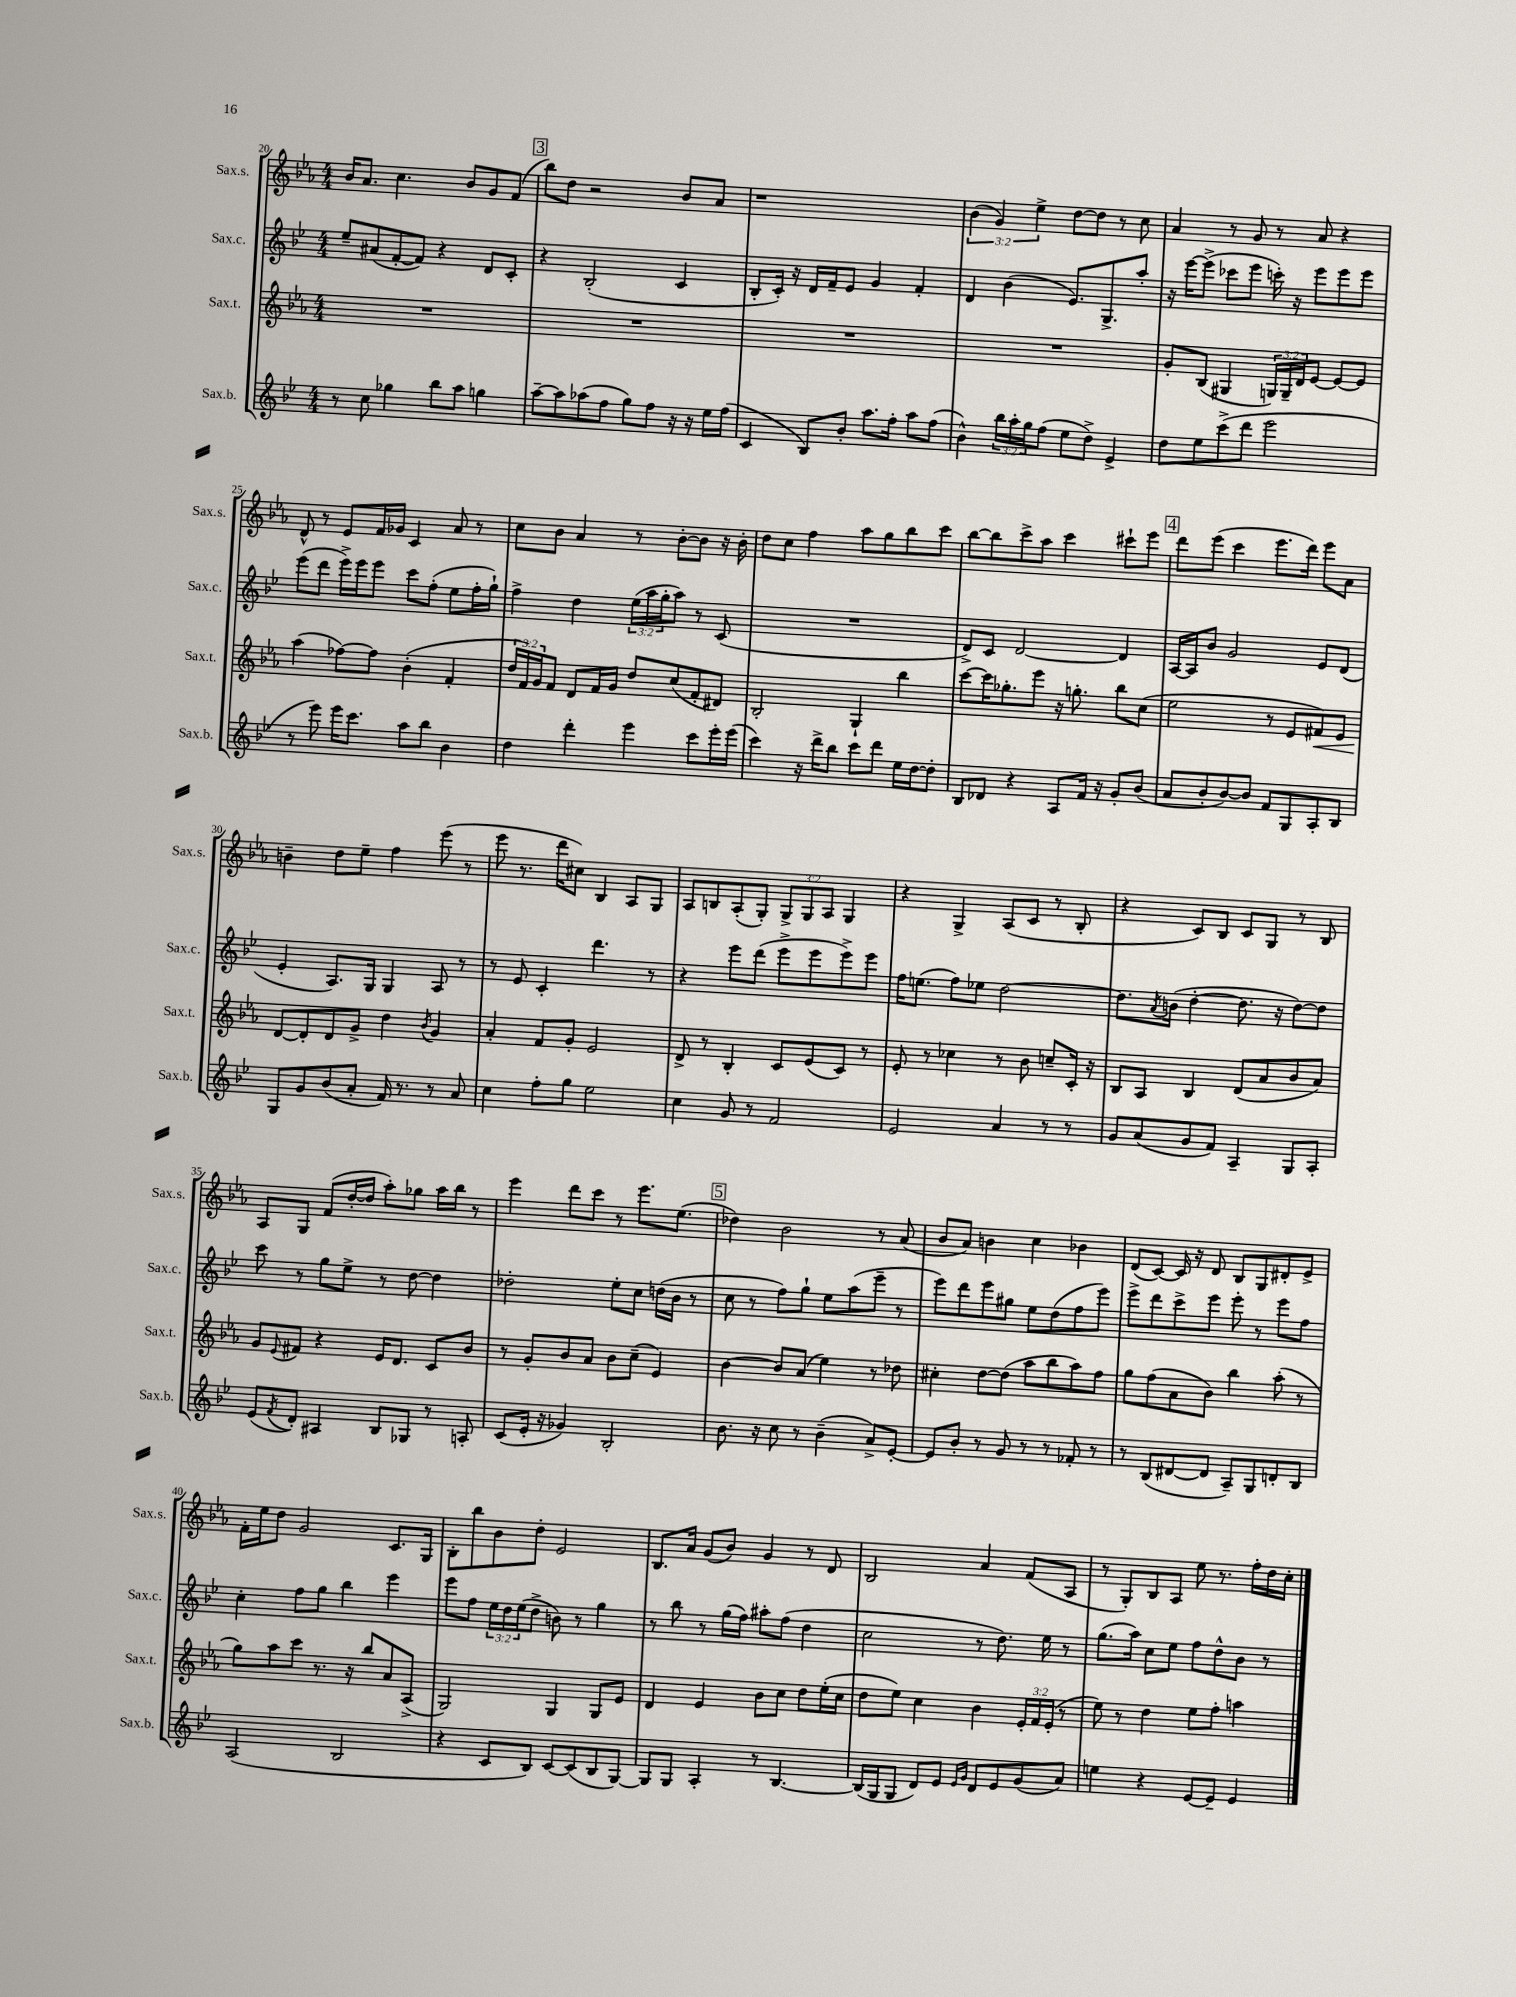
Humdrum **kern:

**kern	**kern	**dynam	**kern	**kern
*part4	*part3	*part3	*part2	*part1
*staff4	*staff3	*staff3	*staff2	*staff1
*I"Sax.b.	*I"Sax.t.	*	*I"Sax.c.	*I"Sax.s.
*I'Sax.b.	*I'Sax.t.	*	*I'Sax.c.	*I'Sax.s.
*clefG2	*clefG2	*	*clefG2	*clefG2
*k[b-e-]	*k[b-e-a-]	*	*k[b-e-]	*k[b-e-a-]
*M4/4	*M4/4	*	*M4/4	*M4/4
=20	=20	=20	=20	=20
8r	1r	.	8ee-~/L	16b-/KL
.	.	.	.	8.a-/J
8cc\	.	.	(8a#X/	.
4gg-X\	.	.	[8f'/	4.cc\
.	.	.	8f/J])	.
8bb-\L	.	.	4r	.
8aa\J	.	.	.	8b-/L
4ggn\	.	.	8d/L	8g/
.	.	.	8c'/J	(8f/J
!!LO:REH:place=s1:t=3
=21	=21	=21	=21	=21
[8aa~\L	1r	.	4r	8bb-\L)
8aa\]	.	.	.	8dd\J
(8aa-X\	.	.	(2B-'/	2r
8ff\J	.	.	.	.
8gg\L)	.	.	.	.
8ff\J	.	.	.	.
16r	.	.	4c/	8b-/L
16r	.	.	.	.
16ee-\LL	.	.	.	8a-/J
(16ff\JJ	.	.	.	.
=22	=22	=22	=22	=22
4c/	1r	.	8B-'/L	1r
.	.	.	16c'/Jk)	.
.	.	.	16r	.
8B-/L)	.	.	16d/LL	.
.	.	.	16f~/J	.
8b-'/J	.	.	8e-/J	.
8.aa\L	.	.	4g/	.
16ff'\Jk	.	.	.	.
8aa\L	.	.	4f'/	.
(8ff\J	.	.	.	.
=23	=23	=23	=23	=23
4b-^^\)	1r	.	4d/	(6b-\
.	.	.	.	6g/)
24bb-\LL	.	.	(4b-\	.
24aa'\	.	.	.	.
24gg\J	.	.	.	6ee-^\
(8ff\J	.	.	.	.
8ee-\L	.	.	8.e-/L)	[8dd\L
8dd^\J)	.	.	.	8dd\J]
.	.	.	8.G^/	.
4e-^/	.	.	.	8r
.	.	.	8aa'/J	8cc\
=24	=24	=24	=24	=24
8dd\L	8g'/L	.	16r	4a-/
.	.	.	[16eee-\KL	.
8ee-\	(8B-/J	.	(8eee-^\J]	.
(8ccc^\	4G#X/	.	8ccc-X\L	8r
8ddd\J	.	.	8eee-\J	8g/
2eee-\	24Gn/LL)	.	16cccn'\)	8r
.	24G~/	.	.	.
.	.	.	16r	.
.	24d/J	.	.	.
.	[8e-/J	.	8eee-\L	8a-/
.	8e-/L_	.	8eee-\	4r
.	8e-/J]	.	8eee-\J	.
!!LO:LB:g=z
=25	=25	=25	=25	=25
8r	(4aa-\	.	(8eee-\L	8d^^/
8eee-\)	.	.	8ddd\J	8r
16eee-\KL	[8ff-X\L)	.	16eee-^\LL)	8e-/L
8.ccc\J	.	.	16eee-\J	.
.	8ff-\J]	.	8eee-\J	16f/L
.	.	.	.	16g-X/JJ
8aa\L	(4b-'\	.	8ccc\L	4c/
8bb-\J	.	.	(8ff'\J	.
4b-\	4f'/	.	8ee-\L	8a-/
.	.	.	16ff'\L	8r
.	.	.	16gg`\JJ)	.
=26	=26	=26	=26	=26
4dd\	24dd/LL	.	4ff^\	8cc\L
.	24f/)	.	.	.
.	24g/J	.	.	.
.	8f/J	.	.	8b-\J
4ddd'\	8d/L	.	4dd\	4a-/
.	16f/L	.	.	.
.	16g/JJ	.	.	.
4eee-\	8dd/L	.	(24ee-\LL	8r
.	.	.	24aa\	.
.	.	.	24gg'\J	.
.	(8cc/	.	8aa\J)	[8b-'\L
8ccc\L	8f'/	.	8r	8b-\J]
16eee-'\L	8d#X/J)	.	(8c/	16r
(16eee-\JJ	.	.	.	16b-'\
=27	=27	=27	=27	=27
4ccc\)	2B-'/	.	1r	8dd\L
.	.	.	.	8cc\J
16r	.	.	.	4ff\
16ddd^\KL	.	.	.	.
8bb-\J	.	.	.	.
8ccc\L	4G`/	.	.	8aa-\L
8ddd\J	.	.	.	8gg\
16ee-\LL	4bb-\	.	.	8bb-\
[16dd\J	.	.	.	.
8dd'\J]	.	.	.	8ccc\J
=28	=28	=28	=28	=28
8B-/L	[8ccc\L	.	8d^/L)	[8bb-\L
8d-X/J	16ccc\K]	.	8c/J	8bb-\]
.	8.gg-X'\	.	.	.
4r	.	.	[2d/	8ccc^\
.	8eee-\J	.	.	8aa-\J
8A/L	16r	.	.	4ccc\
.	8.ggn'\	.	.	.
16f/Jk	.	.	.	.
16r	.	.	.	.
8g'/L	8bb-\L	.	4d/]	8ccc#X`\L
(8b-/J	(8cc\J	.	.	8eee-\J
!!LO:REH:place=s1:t=4
=29	=29	=29	=29	=29
8a/L	2ee-\	.	[16A/LL	8ddd\L
.	.	.	16A/J]	.
8b-'/	.	.	8b-/J	(8eee-\J
[8b-/)	.	.	2g/	4ccc\
8b-/J]	.	.	.	.
8f/L	8r	.	.	8.eee-\L
8G/	8e-/L	.	.	.
.	.	.	.	16ddd\Jk)
!	!	!LO:HP:b	!	!
8A'/	8f#X/)	<	8e-/L	8eee-\L
8B-/J	8e-/J	.	(8d/J	8a-\J
!!LO:LB:g=z
=30	=30	=30	=30	=30
8G/L	[8d/L	.	4e-'/	4bn~\
8g/	8d'/]	[	.	.
(8b-/	8d/	.	8.A/L)	8dd\L
8a'/J	8g^/J	.	.	8ee-~\J
.	.	.	16G/Jk	.
16f/)	4dd\	.	4G/	4ff\
8.r	.	.	.	.
.	8qb-/	.	.	.
8r	4g/	.	8A/	(8eee-\
8a/	.	.	8r	8r
=31	=31	=31	=31	=31
4cc\	4a-'/	.	8r	8eee-\
.	.	.	8e-/	8.r
8ff'\L	8f/L	.	4c'/	.
.	.	.	.	16ddd\KL
8gg\J	8g'/J	.	.	8cc#X\J)
2ee-\	2e-/	.	4.ddd\	4B-/
.	.	.	.	8A-/L
.	.	.	8r	8G/J
=32	=32	=32	=32	=32
4cc\	8d^/	.	4r	8A-/L
.	8r	.	.	8Bn/
8g/	4B-'/	.	8eee-\L	(8A-'/
8r	.	.	(8ddd\J	8G'/J)
2f/	8c/L	.	8eee-^\L	12G^/L
.	.	.	.	12G/
.	(8e-/	.	8eee-\	.
.	.	.	.	12A-/J
.	8c/J)	.	8eee-^\)	4G/
.	8r	.	8eee-\J	.
=33	=33	=33	=33	=33
2e-/	8e-'/	.	16ff\KL	4r
.	.	.	(8.een\J	.
.	8r	.	.	.
.	4cc-X\	.	8ff\L)	4G^/
.	.	.	8ee-X\J	.
4a/	8r	.	[2dd\	(8A-/L
.	8b-\	.	.	8c/J
8r	8ccn~/L	.	.	8r
8r	16c'/Jk	.	.	8B-'/
.	16r	.	.	.
=34	=34	=34	=34	=34
8g/L	8B-/L	.	8.dd\L]	4r
(8a/	8A-/J	.	.	.
.	.	.	8qa/	.
.	.	.	(16bn\Jk	.
8g/	4B-/	.	[4dd'\	8c/L)
8f/J)	.	.	.	8B-/J
4A~/	(8d/L	.	8.dd\]	8c/L
.	8a-/	.	.	8G/J
.	.	.	16r	.
8G/L	8b-/	.	[8dd\L)	8r
8A'/J	8a-/J)	.	8dd\J]	8B-/
!!LO:LB:g=z
=35	=35	=35	=35	=35
(8e-/L	8g/L	.	8ccc\	8A-/L
8qf/	8qqe-/	.	.	.
8d'/J)	8f#X/J	.	8r	8G/J
4A#X/	4r	.	8gg\L	(8f/L
.	.	.	8ee-^\J	[16dd'/L
.	.	.	.	16dd/JJ]
8B-/L	16e-/KL	.	8r	8aa-'\L)
.	8.d/J	.	.	.
8G-X/J	.	.	[8dd\	8gg-X\J
8r	8c/L	.	4dd\]	16aa-\LL
.	.	.	.	16bb-\JJ
8An'/	8b-/J	.	.	8r
=36	=36	=36	=36	=36
(8c/L	8r	.	2dd-X'\	4eee-\
16e-'/Jk	8g'/L	.	.	.
16r	.	.	.	.
4g-X/)	8b-/	.	.	8ddd\L
.	8a-/J	.	.	8ccc\J
2B-'/	8b-\L	.	8ee-'\L	8r
.	(8cc~\J	.	8cc\J	8.eee-\L
.	4e-/)	.	(16ddn\LL	.
.	.	.	16b-\JJ	(8.ee-\J
.	.	.	8r	.
!!LO:REH:place=s1:t=5
=37	=37	=37	=37	=37
8.b-\	[4b-\	.	8cc\	4dd-X\)
.	.	.	8r	.
16r	.	.	.	.
8cc\	8b-/L]	.	8ff\L)	2b-\
8r	(8a-/J	.	8gg`\J	.
(4b-~\	4ee-\)	.	8ee-\L	.
.	.	.	(8aa\	.
8a^/L)	8r	.	8eee-~\J	8r
[8e-'/J	8dd-X\	.	8r	(8a-/
=38	=38	=38	=38	=38
8e-/L]	4cc#X'\	.	8eee-\L)	8b-/L
8b-'/J	.	.	8ddd\	8a-/J)
8r	[8dd\L	.	8eee-\	4bn\
8g/	(8dd\J]	.	8gg#X\J	.
8r	8aa-\L	.	8ee-\L	4cc\
8r	8bb-\	.	(8dd\	.
8f-X'/	8aa-\)	.	8ff\	4b-X\
8r	8ff\J	.	8eee-\J)	.
=39	=39	=39	=39	=39
8r	8gg\L	.	8eee-^\L	(8d/L
(8B-/L	(8ff\	.	8ddd\	[8c/J)
[8d#X/	8a-\	.	8ccc^\	16c/]
.	.	.	.	16r
8d#/J]	8b-\J)	.	8eee-\J	8d/
8A~/L)	4bb-\	.	8eee-'\	8B-/L
8G/	.	.	8r	8G/
8dn'/	(8aa-'\	.	8eee-\L	8d#X'/
8B-/J	8r	.	8ff\J	8e-^/J
!!LO:LB:g=z
=40	=40	=40	=40	=40
(2A/	8gg\L)	.	4cc'\	16f'\LL
.	.	.	.	16ee-\J
.	8aa-\	.	.	8dd\J
.	8ccc\J	.	8ff\L	2g/
.	8.r	.	8gg\J	.
2B-/	.	.	4bb-\	.
.	16r	.	.	.
.	8bb-/L	.	.	.
.	8a-/	.	4eee-\	8.c/L
.	(8A-^/J	.	.	.
.	.	.	.	16G/Jk
=41	=41	=41	=41	=41
4r	2G/)	.	8eee-\L	8B-'\L
.	.	.	8ff\J	8bb-\
8c/L	.	.	24ee-\LL	8b-\
.	.	.	24dd\	.
.	.	.	(24ee-\J	.
8B-/J)	.	.	8dd^\J	8dd'\J
[8c/L	4G/	.	8bn\)	2e-/
(8c/]	.	.	8r	.
8B-/	8G/L	.	4gg\	.
[8G/J)	8e-/J	.	.	.
=42	=42	=42	=42	=42
8G/L]	4d/	.	8r	8.B-/L
8G/J	.	.	8bb-\	.
.	.	.	.	16a-/Jk
4A'/	4e-/	.	8r	(8g/L
.	.	.	(16gg\LL	8b-/J)
.	.	.	16ff\JJ)	.
8r	8b-\L	.	8aa#X'\L	4g/
[4.B-/	8cc\J	.	(8ff\J	.
.	8dd\L	.	4dd\	8r
.	(16ee-'\L	.	.	8d/
.	16cc\JJ	.	.	.
=43	=43	=43	=43	=43
(16B-/LL]	8dd\L	.	2cc\	2B-/
16G/J	.	.	.	.
8G/J	8ee-\J)	.	.	.
8d/L)	4cc\	.	.	.
8e-/J	.	.	.	.
16qqe-/LL	.	.	.	.
16qqg/JJ	.	.	.	.
8d/L	4b-\	.	8r	4a-/
8e-/	.	.	8.dd\)	.
(8g/	24e-'/LL	.	.	(8f/L
.	24f/	.	.	.
.	.	.	16ee-\	.
.	(24e-'/JJ	.	.	.
8a/J)	8r	.	8r	8A-/J
=44	=44	=44	=44	=44
4een\	8ee-\)	.	(8.gg\L	8r
.	8r	.	.	8G'/L)
.	.	.	16aa\Jk)	.
4r	4dd\	.	8cc\L	8B-/
.	.	.	8ee-\J	8A-/J
[8e-/L	8ee-\L	.	8ff\L	8ee-\
8e-~/J]	8ff'\J	.	8dd^^\	8.r
4e-/	4aan\	.	8b-\J	.
.	.	.	.	16ff'\LL
.	.	.	8r	16dd\
.	.	.	.	16cc'\JJ
==	==	==	==	==
*-	*-	*-	*-	*-
